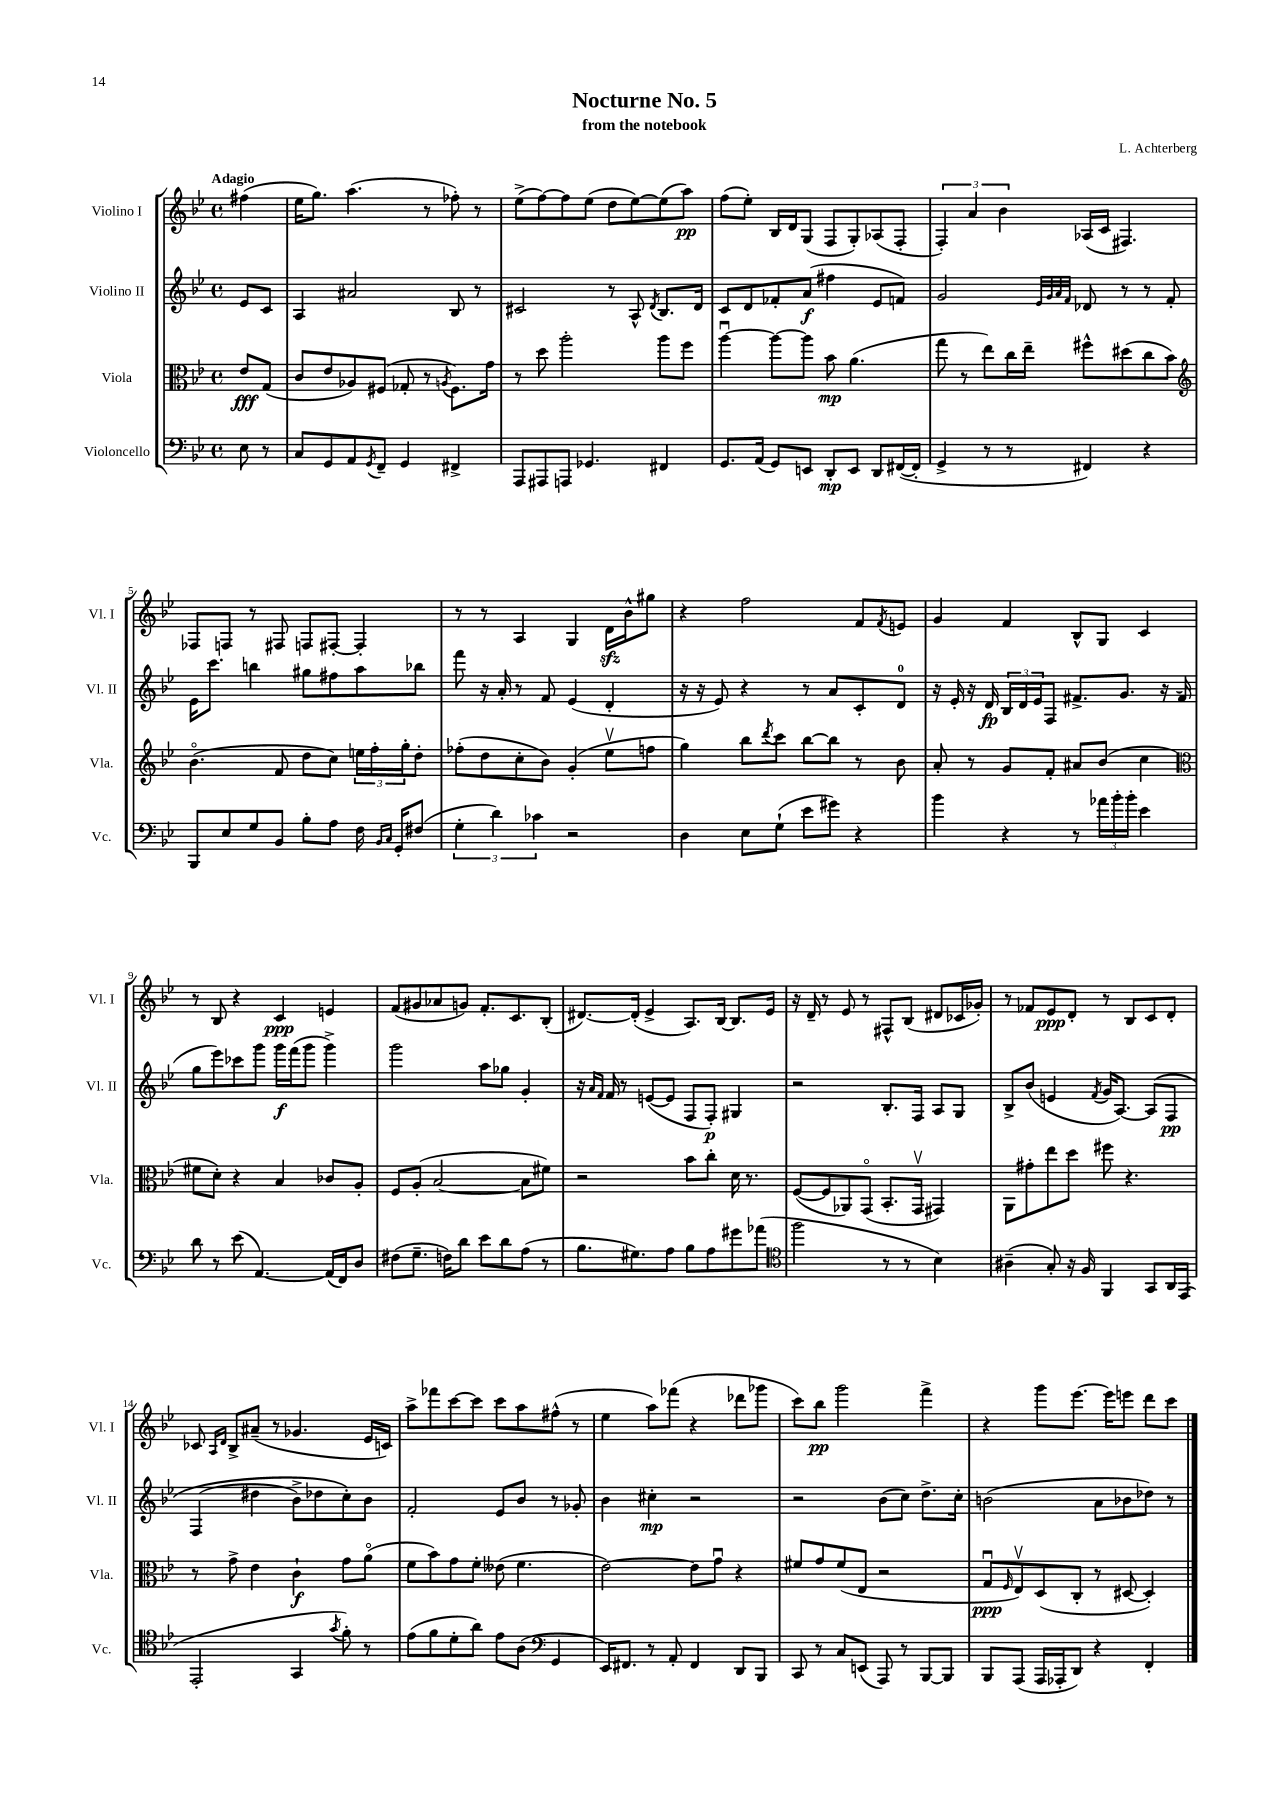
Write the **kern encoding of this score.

**kern	**kern	**kern	**kern
*staff4	*staff3	*staff2	*staff1
*clefF4	*clefC3	*clefG2	*clefG2
*k[b-e-]	*k[b-e-]	*k[b-e-]	*k[b-e-]
*M4/4	*M4/4	*M4/4	*M4/4
*met(c)	*met(c)	*met(c)	*met(c)
8E-	8e-	8e-	(4ff#
8r	(8G	8c	.
=	=	=	=
8C	8c	4A	16ee-
.	.	.	8.gg)
8GG	8e-	.	.
8AA	8A-)	2a#	(4.aa
8qGG	.	.	.
8FF~	(8F#	.	.
4GG	8G-'	.	.
.	8r	.	8r
.	8qA	.	.
4FF#^	8.F#)	8B-	8ff-')
.	.	8r	8r
.	16g	.	.
=	=	=	=
8AAA	8r	2c#	(8ee-^
8AAA#	8dd	.	[8ff)
8AAA	2aa'	.	8ff]
4.GG-	.	.	(8ee-
.	.	8r	8dd
.	.	8A^^	[8ee-)
.	.	8qd	.
4FF#	8aa	8.B-	(8ee-]
.	8ff	.	8aa)
.	.	16d	.
=	=	=	=
8.GG	[4aau	8c	(8ff
.	.	8d	8ee-')
(16AA	.	.	.
8GG)	8aa_	8f-'	16B-
.	.	.	16d
8EE	8aa]	(8a	(8G
8DD'	8b-	4ff#	8F
8EE	(4.a	.	8G')
8DD	.	8e-	(8A-
([16FF#	.	8f)	8F'
16FF#']	.	.	.
=	=	=	=
4GG^	8gg	2g	6F')
.	8r	.	.
.	.	.	6a
8r	8ee-)	.	.
.	.	.	6b-
8r	16cc	.	.
.	16ee-~	.	.
.	.	32qqe-	.
.	.	32qqg	.
.	.	32qqa	.
.	.	32qqf	.
4FF#)	8ff#^^	8d-	(16A-
.	.	.	16c
.	(8dd#	8r	4.F#)
4r	8cc	8r	.
.	8b-)	8f'	.
=	=	=	=
*	*clefG2	*	*
8BBB-	(4.b-o	16e-	8F-
.	.	8.ccc	.
8E-	.	.	8F
8G	.	4bb	8r
8BB-	8f	.	8F#
8B-'	8dd	8gg#	8F
8A	8cc)	8ff#	[8F#'
16F	24ee	8aa	4F#']
.	24ff'	.	.
16qqBB-	.	.	.
16qqC	.	.	.
16GG'	.	.	.
.	24gg'	.	.
(8F#	8dd'	8bb-	.
=	=	=	=
6G'	(8ff-'	8fff	8r
.	8dd	16r	8r
6d)	.	.	.
.	.	16a'	.
.	8cc'	8r	4A
6c-	.	.	.
.	8b-)	8f	.
2r	(4g'	(4e-	4G
.	8ee-v	4d'	16d
.	.	.	16b-^^
.	8ff	.	8gg#
=	=	=	=
4D	4gg)	16r	4r
.	.	16r	.
.	.	8e-)	.
8E-	8bb-	4r	2ff
.	8qddd	.	.
(8G`	8ccc	.	.
8e-	[8bb-	8r	.
8g#)	8bb-]	8a	.
4r	8r	8c'	8f
.	.	.	8qf
.	8b-	8d	8e
=	=	=	=
4b-	8a'	16r	4g
.	.	16e-'	.
.	8r	16r	.
.	.	16d	.
4r	8g	24B-	4f
.	.	24d	.
.	.	24e-	.
.	8f'	8F	.
8r	8a#	8.f#^	8B-^^
24a-	(8b-	.	8G
24b-'	.	.	.
.	.	8.g	.
24b-'	.	.	.
4e-	4cc	.	4c
.	.	16r	.
.	.	(16f#	.
=	=	=	=
*	*clefC3	*	*
8d	8f#	8gg	8r
8r	8d')	8eee-)	8B-
(8e-	4r	8ccc-	4r
[4.AA)	.	8ggg	.
.	4B-	16ggg	4c
.	.	(16fff	.
.	.	8ggg	.
(16AA]	8c-	4ggg^)	4e
16FF)	.	.	.
8D	8A'	.	.
=	=	=	=
(8F#	8F	2ggg	(8f
8.G~	(8A'	.	8g#
.	[2B-	.	8a-
16F)	.	.	.
8d	.	.	8g)
8e-	.	8aa	8.f'
8d	.	8gg-	.
.	.	.	8.c
(8A	8B-]	4g'	.
8r	8f#)	.	(8B-'
=	=	=	=
8.B-	2r	16r	[8.d#)
.	.	16qqa	.
.	.	16qqf	.
.	.	16f	.
.	.	8r	.
8.G#)	.	.	(16d#']
.	.	([8e	4e-^
8A	.	8e]	.
8B-	8b-	8F	8.A)
8A	8cc'	8F')	.
.	.	.	[16B-
8g#	16d	4G#	8.B-]
.	8.r	.	.
(8a-	.	.	.
.	.	.	16e-
=	=	=	=
*clefC4	*	*	*
2ff	([8F	2r	16r
.	.	.	16d~
.	8F]	.	8r
.	8AA-)	.	8e-
.	(8GGo	.	8r
8r	8.BB-'	8.B-'	8F#^^
8r	.	.	(8B-
.	16GGv	16F	.
4B-)	4GG#)	8A	8d#
.	.	8G	16c-
.	.	.	16g-')
=	=	=	=
(4A#~	8AA	8B-^	8r
.	8g#'	(8b-	8f-
8G')	8ee-	4e	8e-
16r	8dd	.	8d'
16F	.	.	.
.	.	8qf	.
4FF	8ff#	16g	8r
.	.	[8.A)	.
.	4.r	.	8B-
8GG	.	&(8A]	8c
16AA	.	8F	8d'
(16EE-	.	.	.
=	=	=	=
2EE-'	8r	(4F	8c-
.	.	.	16qqA
.	.	.	16qqd
.	8g^	.	8B-^
.	4e-	4dd#	(8a#~
.	.	.	8r
4GG	4c`	8b-^)	4.g-
.	.	8dd-	.
8qg	.	.	.
8f')	8g	8cc'&)	.
8r	(8ao	8b-	16e-
.	.	.	16c)
=	=	=	=
(8e-	8f	2f'	8aa^
8f	8b-)	.	8fff-
8d'	8g	.	[8ccc
8a)	8f'	.	8ccc]
8e-	(8e--	8e-	8ccc
(8A	4.f	8b-	8aa
*clefF4	*	*	*
4GG	.	8r	(8ff#^^
.	.	8g-'	8r
=	=	=	=
16EE-)	[2e-)	4b-	4ee-
8.FF#	.	.	.
8r	.	4cc#'	8aa)
8AA'	.	.	(8fff-
4FF#	8e-]	2r	4r
.	8gu	.	.
8DD	4r	.	8ddd-
8BBB-	.	.	8ggg-
=	=	=	=
8CC	8f#	2r	8ccc)
8r	8g	.	8bb-
8C	(8f#	.	2ggg
(8EE	8E-	.	.
8AAA)	2r	(8b-	.
8r	.	8cc)	.
[8BBB-	.	8.dd^	4fff^
8BBB-]	.	.	.
.	.	16cc'	.
=	=	=	=
8BBB-	8Gu	(2b	4r
.	16qqF	.	.
(8AAA	8E-v)	.	.
16AAA	(8D	.	8ggg
16AAA-'	.	.	.
8DD)	8C'	.	[8.eee-
4r	8r	8a	.
.	.	.	16eee-]
.	[8D#	8b-	8eee
4FF'	4D#'])	8dd-)	8ddd
.	.	8r	8ccc
==	==	==	==
*-	*-	*-	*-
